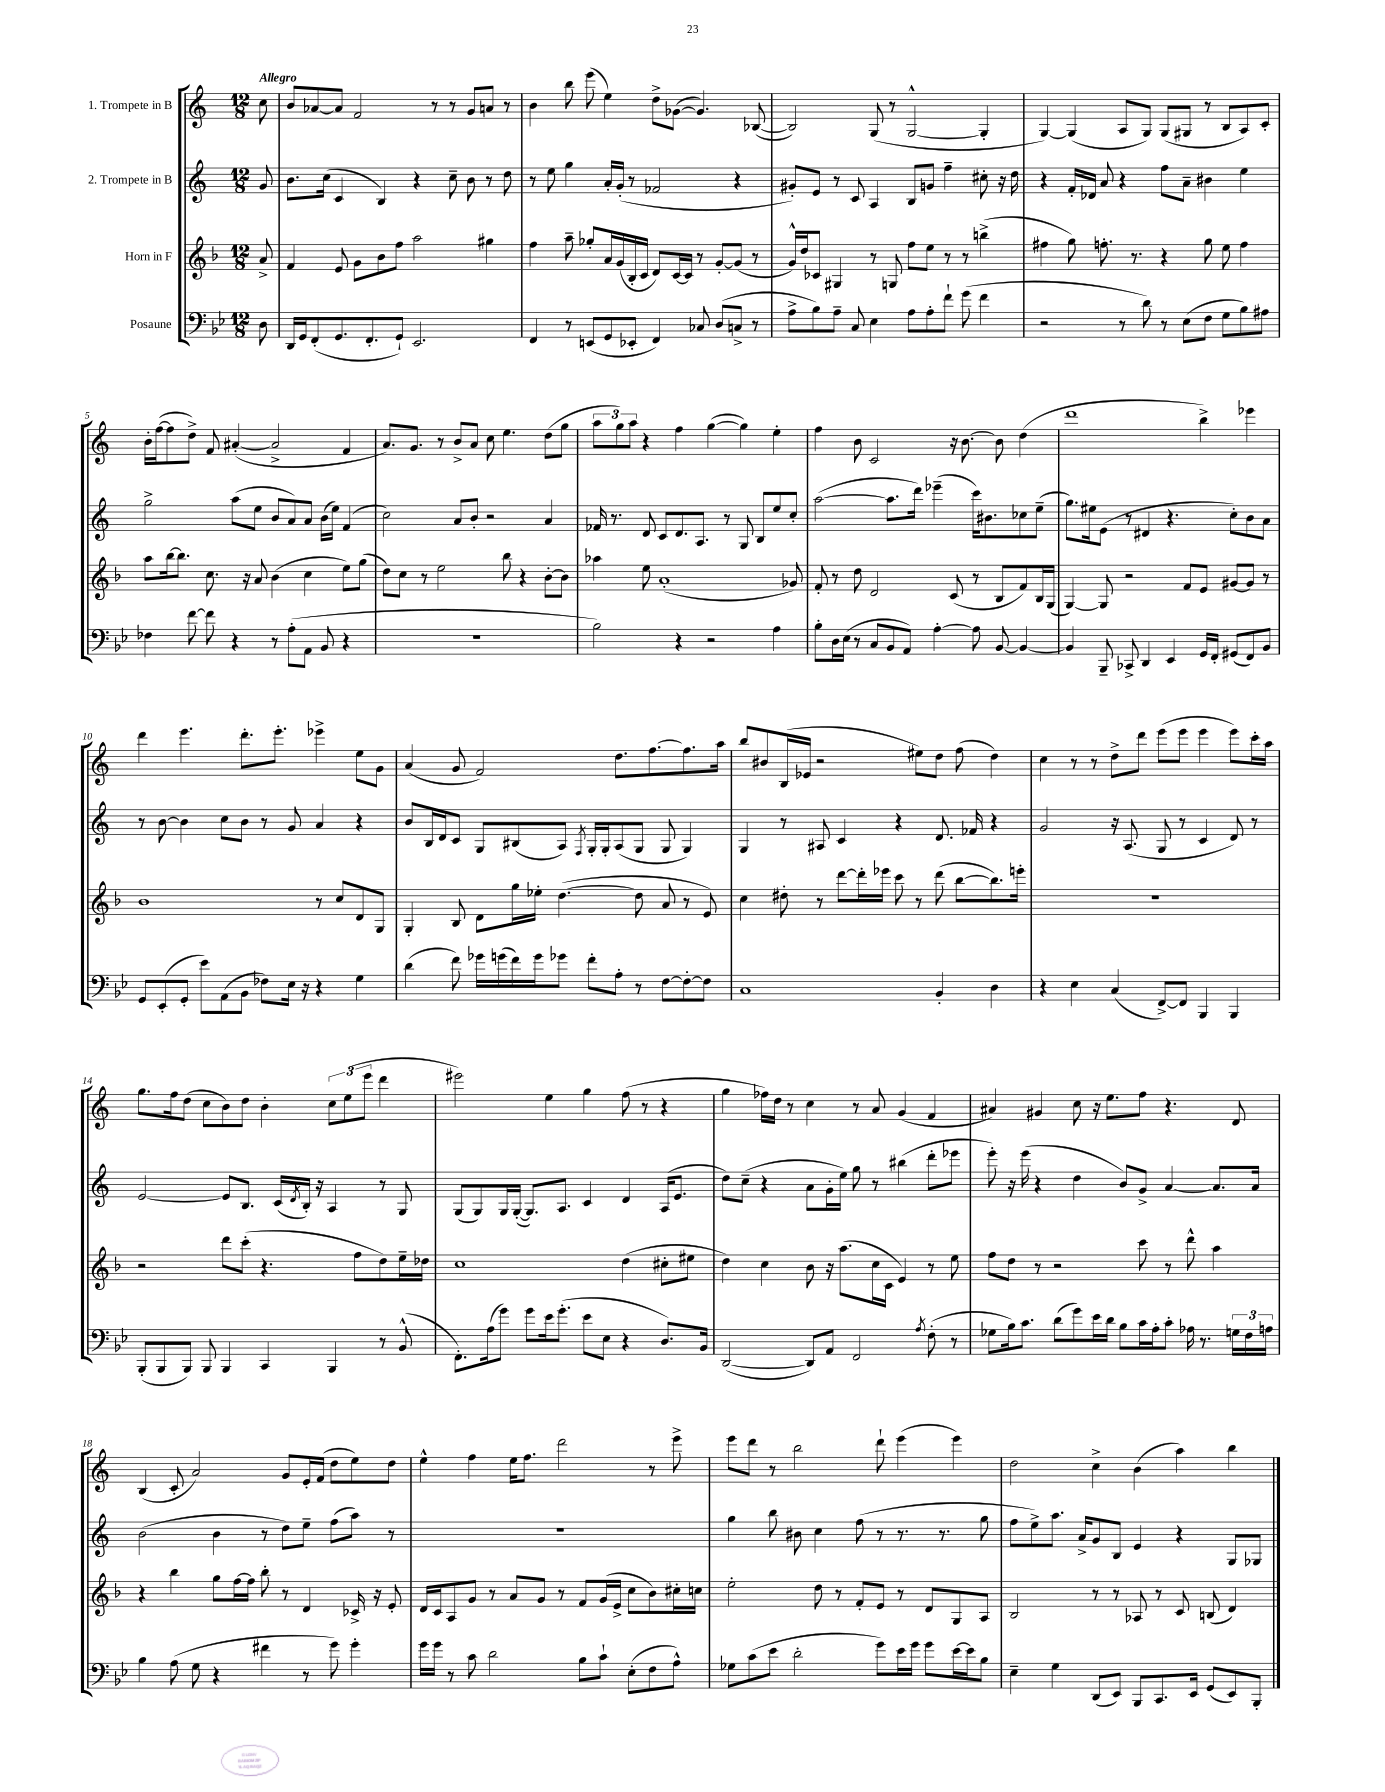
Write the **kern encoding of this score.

**kern	**kern	**kern	**kern
*staff4	*staff3	*staff2	*staff1
*clefF4	*clefG2	*clefG2	*clefG2
*k[b-e-]	*k[b-]	*k[]	*k[]
*M12/8	*M12/8	*M12/8	*M12/8
8D	8a^	8g	8cc
=	=	=	=
16DD	4f	8.b	8b
16GG	.	.	.
(8FF'	.	.	[8a-
.	.	(16cc	.
8.GG	8e	4c	8a-]
.	8g	.	2f
8.FF'	.	.	.
.	8b-	4B)	.
8GG`)	8ff	.	.
2.EE-	2aa	4r	.
.	.	.	8r
.	.	8cc~	8r
.	.	8b	8g
.	4gg#	8r	8a
.	.	8dd	8r
=	=	=	=
4FF	4ff	8r	4b
.	.	8ee	.
8r	8aa~	4gg	8bb
(8EE	8gg-'	.	(8eee
8GG	16a	16a'	4ee)
.	(16g	(16g'	.
8EE-'	16B-'	8r	.
.	16c	.	.
4FF)	8d)	2f-	8dd^
.	[16c	.	([8g-
.	16c]	.	.
8C-	8r	.	4.g-])
(8D	[8g'	.	.
8C^	(8g]	4r	.
8r	8r	.	([8B-
=	=	=	=
8A^	16g^^)	8g#')	2B-])
.	16dd	.	.
8B-)	8c-	8e	.
8A~	4G#	8r	.
8C	.	8c	.
4E-	8r	4A	(8G
.	8G	.	8r
8A	8ff	8B	[2G^^
8A'	8ee	8g	.
8f`	8r	4ff~	.
(8g	8r	.	.
4f	(4bb^	8cc#'	4G']
.	.	16r	.
.	.	16dd	.
=	=	=	=
2r	4ff#	4r	[4G)
.	8gg)	16f'	(4G]
.	.	16d-	.
.	8.ff'	8a	.
8r	.	4r	8A
.	8.r	.	.
8d)	.	.	8G)
8r	4r	8ff	(8G
(8E-	.	8a~	8G#
8F	8gg	4b#	8r
8G	8ee	.	8B
8B-)	4ff	4ee	8A)
8A#	.	.	8c'
=	=	=	=
4F-	8aa	2gg^	16b'
.	.	.	([16ff
.	[16bb-	.	8ff]
.	8.bb-]	.	.
[8f	.	.	8dd^)
8f]	8.cc	.	8f
4r	.	(8aa	([4a#'
.	16r	.	.
.	8a	8ee	.
8r	(4b-	8b	2a#^]
(8A'	.	8a)	.
8AA	4cc	8a	.
8BB-	.	(16b	.
.	.	16ee)	.
4r	8ee)	(4f	4f
.	(8gg	.	.
=	=	=	=
1.r	8dd)	2cc)	8.a)
.	8cc	.	.
.	.	.	8.g
.	8r	.	.
.	2ee	.	8r
.	.	8a	8b^
.	.	8b'	8a
.	.	2r	8cc
.	8bb-	.	4.ee
.	4r	.	.
.	[8b-'	4a	(8dd
.	8b-]	.	8gg
=	=	=	=
2B-)	4aa-	16f-	12aa
.	.	8.r	.
.	.	.	12gg)
.	.	.	12aa
.	8ee	8d	4r
.	(1a'	8c	.
4r	.	8.d	4ff
.	.	8.A	.
2r	.	.	([4gg
.	.	8r	.
.	.	8G	4gg])
.	.	8B	.
4A	.	8ee	4ee'
.	8g-)	8cc'	.
=	=	=	=
8B-'	8f'	([2aa	4ff
16D	8r	.	.
(16E-	.	.	.
8r	8dd	.	8b
8C	2d	.	2c
8BB-	.	8.aa]	.
8AA)	.	.	.
.	.	16ddd)	.
[4A'	.	(4eee-~	.
.	(8c	.	16r
.	.	.	[8.b
8A]	8r	16ccc)	.
.	.	8.b#	.
[8BB-	8B-	.	8b]
4BB-_	8f)	8cc-	(4dd
.	16B-	(8ee~	.
.	(16G	.	.
=	=	=	=
4BB-]	[4G)	8.gg)	1ddd
.	.	16ee#	.
8BBB-~	8G]	(8e	.
8CC-^	2r	8r	.
4DD	.	4d#	.
4EE-	.	4.r	.
.	8f	.	.
16GG	8e	.	4bb^)
16FF'	.	.	.
(8GG#	[8g#	8cc')	.
8FF)	8g#]	8b	4eee-
8BB-	8r	8a	.
=	=	=	=
8GG	1b-	8r	4ddd
(8EE-'	.	[8b	.
8GG'	.	4b]	4.eee
8e-)	.	.	.
(8AA	.	8cc	.
8BB-	.	8b	8.ddd'
8F-)	.	8r	.
.	.	.	8.eee'
16E-	.	8g	.
16r	.	.	.
4r	8r	4a	4eee-^
.	8cc	.	.
4G	8d	4r	8ee
.	8G	.	8g
=	=	=	=
(4d	4G'	8b	(4a
.	.	16B	.
.	.	16d	.
8f)	8B-	8c	8g
16g-	8d	8G	2f)
(16g	.	.	.
16f)	16gg	(8B#	.
16g	16ee-'	.	.
8g-	([4.dd	8A)	.
.	.	8qF	.
8f'	.	16G'	.
.	.	16G'	.
8A'	.	(8A	8.dd
8r	8dd]	8G	.
.	.	.	[8.ff
[8F	8a	8G	.
8F'_	8r	4G)	8.ff]
8F]	8e)	.	.
.	.	.	16aa
=	=	=	=
1C	4cc	4G	8bb
.	.	.	8b#
.	8dd#'	8r	(16B
.	.	.	16e-
.	8r	8A#	2r
.	[8ddd	4c	.
.	16ddd']	.	.
.	16eee-	.	.
.	8ccc	4r	.
.	8r	.	8ee#)
4BB-'	(8ddd	8.d	8dd
.	[8bb-	.	(8ff
.	.	16f-	.
4D	8.bb-])	4r	4dd)
.	16eee'	.	.
=	=	=	=
4r	1.r	2g	4cc
4E-	.	.	8r
.	.	.	8r
(4C	.	16r	8dd^
.	.	(8.A	.
.	.	.	8ddd
[8FF^)	.	8G	(8eee
8FF]	.	8r	8eee
4BBB-	.	4c	4eee
4BBB-	.	8d)	8eee)
.	.	8r	16ccc'
.	.	.	16aa
=	=	=	=
(8BBB-'	2r	[2e	8.gg
8BBB-	.	.	.
.	.	.	16ff
8BBB-)	.	.	(8dd
8BBB-	.	.	8cc
4BBB-	8ddd	8e]	8b)
.	(8ccc'	8.B	8dd
4CC	4.r	.	4b'
.	.	(16c	.
.	.	8qd	.
.	.	16B')	.
.	.	16r	.
4BBB-	.	4A	12cc
.	.	.	(12ee
.	8ff	.	.
.	.	.	12eee
8r	8dd)	8r	4ddd
(8BB-^^	16ee~	8G	.
.	16dd-	.	.
=	=	=	=
8.FF')	1cc	(8G	2eee#)
.	.	8G)	.
(16A	.	.	.
8g)	.	16G	.
.	.	([16G'	.
8g	.	8.G])	.
16e-	.	.	4ee
(8.g'	.	8.A	.
8e-	.	4c	4gg
8E-	.	.	.
4r	(4dd	4d	(8ff
.	.	.	8r
8.D)	8cc#'	(16A	4r
.	.	8.e	.
.	8ee#	.	.
16BB-	.	.	.
=	=	=	=
([2DD	4dd)	8dd)	4gg
.	.	(8cc~	.
.	4cc	4r	16ff-)
.	.	.	16dd
.	.	.	8r
8DD])	8b-	8a	4cc
8AA	16r	16g'	.
.	(8.aa	16ee)	.
2FF	.	8gg	8r
.	16cc	8r	8a
.	16c	.	.
.	4e)	(4bb#	(4g
8qA	.	.	.
(8F'	8r	8ddd'	4f
8r	8ee	8eee-	.
=	=	=	=
8G-	8ff	8eee')	4a#)
16B-)	8dd	16r	.
8.c	.	(16eee	.
.	8r	4r	4g#
(8d	2r	.	.
8g)	.	4dd	8cc
16e-	.	.	16r
16d	.	.	8.ee
8B-	.	8b)	.
16c	8ccc	8g^	8ff
16A'	.	.	.
8c'	8r	[4a	4.r
16A-	8ddd^^	.	.
8.r	.	.	.
.	4aa	8.a]	.
24G	.	.	8d
24F	.	.	.
.	.	16a	.
24A	.	.	.
=	=	=	=
4B-	4r	(2b	(4B
(8A	4bb-	.	8c'
8G	.	.	2a)
4r	8gg	4b	.
.	[16ff	.	.
.	16ff]	.	.
4f#	8bb-'	8r	.
.	8r	8dd)	8g
8r	4d	8ee~	16e'
.	.	.	(16f
8g)	.	(8ff	8dd
4g'	16c-^	8aa)	8ee)
.	16r	.	.
.	8e'	8r	8dd
=	=	=	=
16g	16d	1.r	4ee^^
16g	16c	.	.
8r	8A	.	.
8c	8g	.	4ff
2d	8r	.	.
.	8a	.	16ee
.	.	.	8.ff
.	8g	.	.
.	8r	.	2ddd
8B-	8f	.	.
8c`	(16g	.	.
.	16e^	.	.
(8E-'	8cc	.	.
8F	8b-)	.	8r
8A^^)	16cc#'	.	8eee^
.	16cc	.	.
=	=	=	=
8G-	2ee'	4gg	8eee
(8c	.	.	8ddd
8e-	.	8bb	8r
2d'	.	8b#	2bb
.	8dd	4cc	.
.	8r	.	.
.	8f'	(8ff	.
8g)	8e	8r	8ddd`
16e-	8r	8.r	(4eee
16g	.	.	.
8g	8d	.	.
.	.	8.r	.
[16e-	8G	.	4eee)
16e-]	.	.	.
8B-	8A	8gg	.
=	=	=	=
4E-~	2B-	8ff	2dd
.	.	8ee^)	.
4G	.	8.aa	.
.	.	16a^	.
(8DD	8r	8g	4cc^
8EE-)	8r	8B	.
8BBB-	8A-	4e	(4b
8.CC	8r	.	.
.	8c	4r	4aa)
16EE-	.	.	.
(8GG	(8B	.	.
8EE-)	4d)	8G	4bb
8BBB-'	.	8G-	.
==	==	==	==
*-	*-	*-	*-
